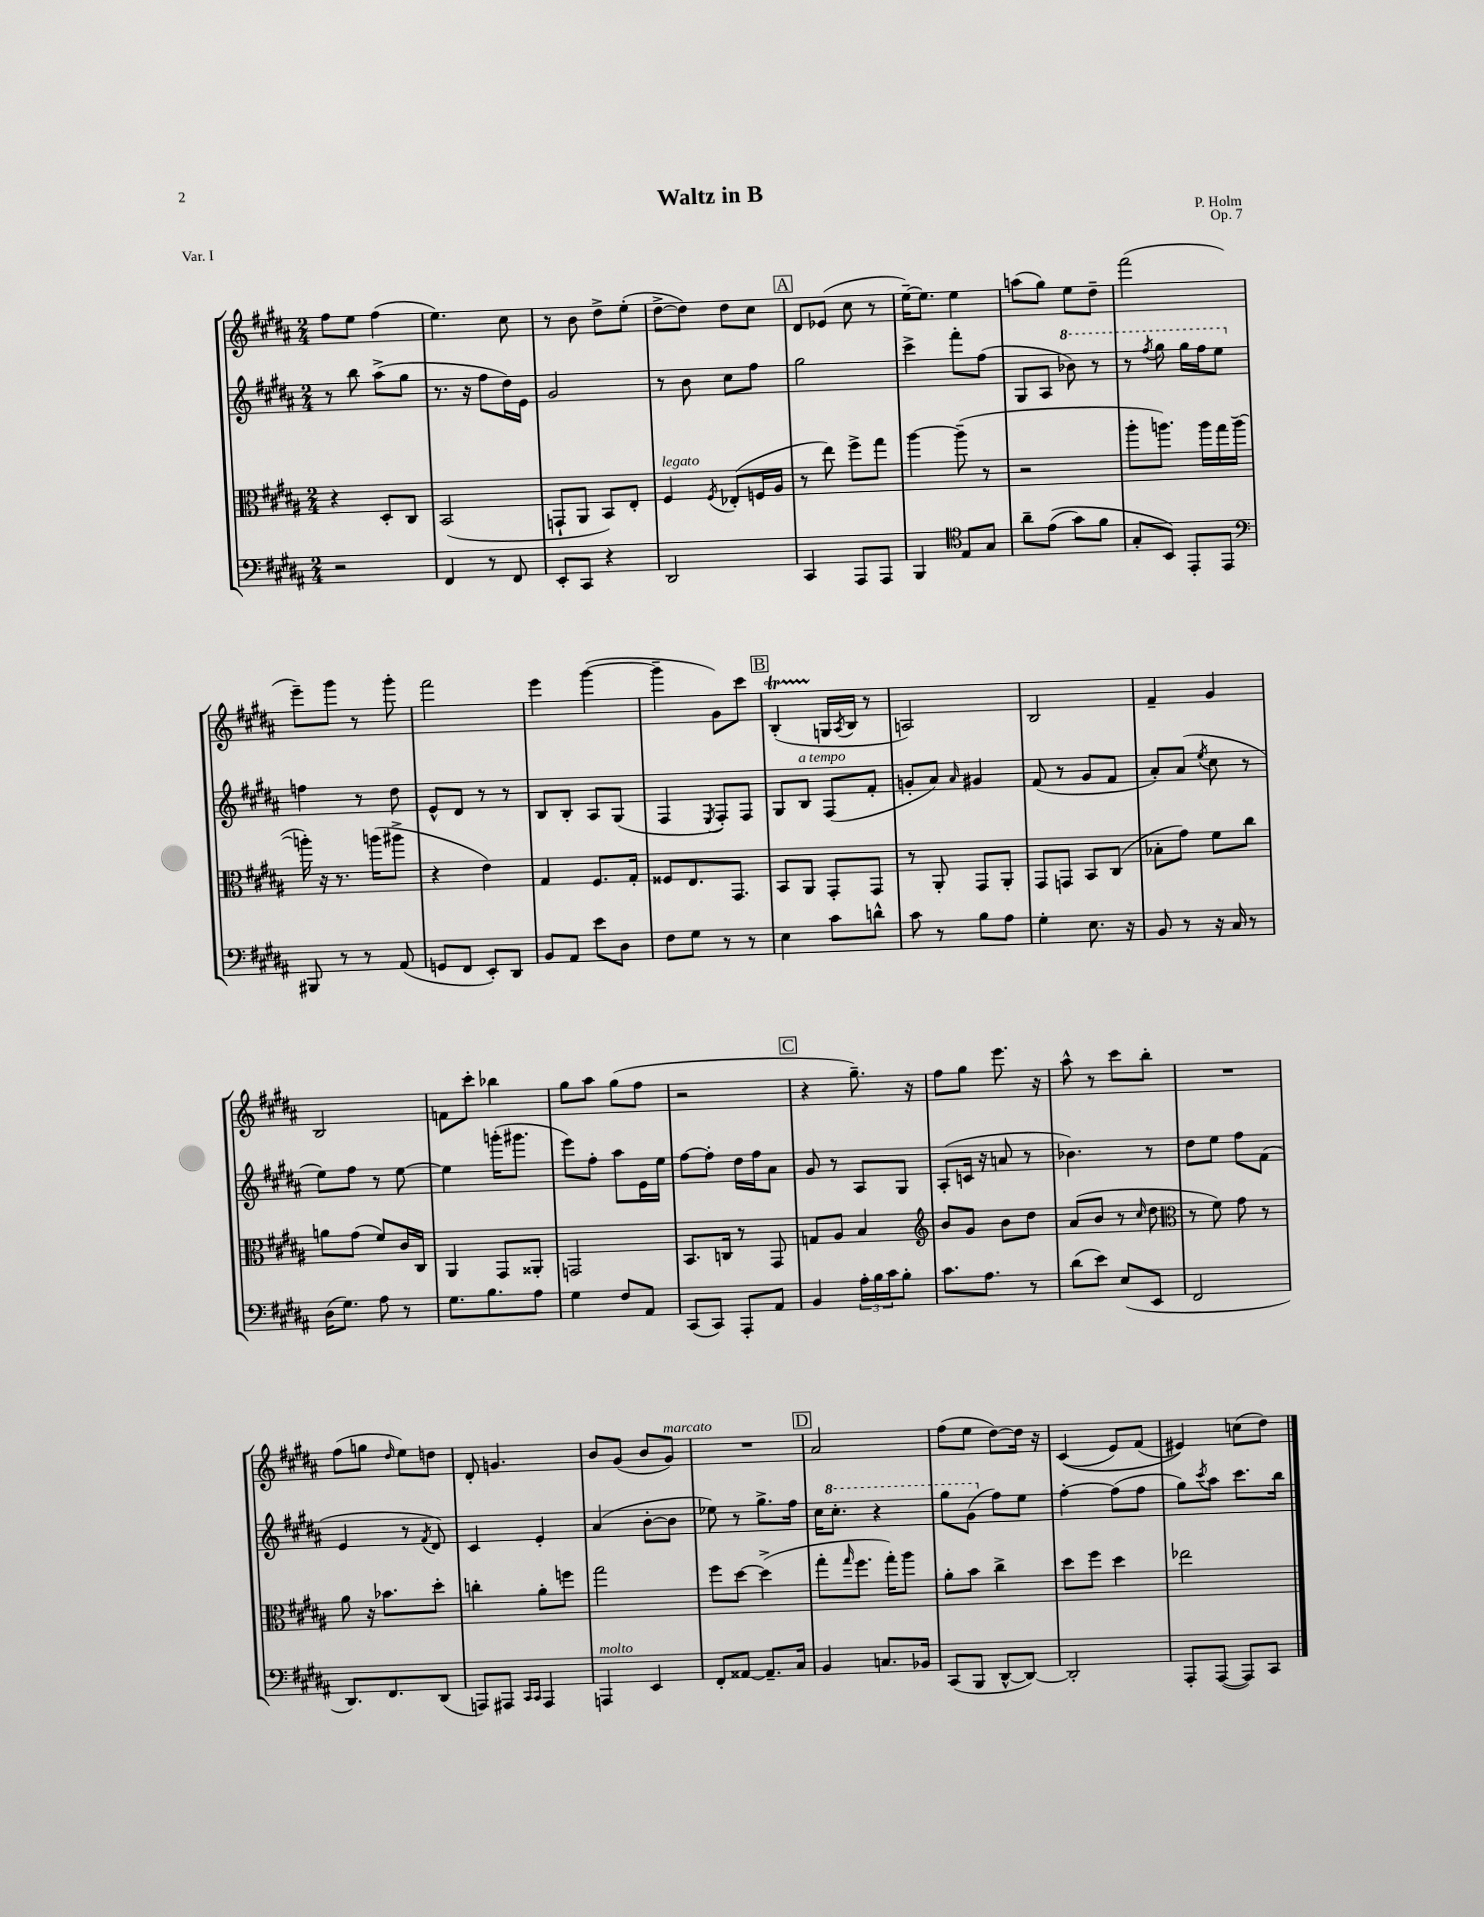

**kern	**kern	**kern	**kern
*part4	*part3	*part2	*part1
*staff4	*staff3	*staff2	*staff1
*clefF4	*clefC3	*clefG2	*clefG2
*k[f#c#g#d#a#]	*k[f#c#g#d#a#]	*k[f#c#g#d#a#]	*k[f#c#g#d#a#]
*M2/4	*M2/4	*M2/4	*M2/4
=1	=1	=1	=1
2r	4r	8r	8ff#\L
.	.	8bb\	8ee\J
.	8D#'/L	(8aa#^\L	(4ff#\
.	8C#/J	8gg#\J	.
=2	=2	=2	=2
4FF#/	(2BB/	8.r	4.ee\)
.	.	16r	.
8r	.	8ff#\L	.
8FF#/	.	16dd#\L)	8cc#\
.	.	16e\JJ	.
=3	=3	=3	=3
8EE'/L	8GGn`/L	2g#/	8r
8CC#/J	8AA#/J	.	8b\
4r	8BB/L)	.	8dd#^\L
.	8E'/J	.	(8ee'\J
=4	=4	=4	=4
!	!LO:TX:a:i:t=legato	!	!
2DD#/	4F#/	8r	[8dd#^\L
.	.	8b\	8dd#\J])
.	8qF#/	.	.
.	(8E-X'/L	8cc#\L	8dd#\L
.	16Fn/L	8ff#\J	8cc#\J
.	16A#/JJ	.	.
!!LO:REH:place=s1:t=A
=5	=5	=5	=5
4CC#/	8r	2gg#\	8d#/L
.	8ee\)	.	(8e-X/J
8AAA#/L	8ff#^\L	.	8cc#\
8AAA#/J	8gg#\J	.	8r
=6	=6	=6	=6
4BBB/	[4aa#\	4ccc#^\	[16ee~\KL)
.	.	.	8.ee\J]
*clefC4	*	*	*
8E/L	(8aa#~\]	8fff#'\L	4ee\
8G#/J	8r	(8ff#\J	.
=7	=7	=7	=7
8a#~\L	2r	8G#/L	(8aan\L
((8e\J	.	8A#/J	8gg#\J)
*	*	*8va	*
8g#\L)	.	8bb-X\)	8ee\L
8f#\J	.	8r	8dd#~\J
=8	=8	=8	=8
8G#'/L	8aa#'\L	8r	(2fff#\
.	.	8qfff#/	.
8BB/J)	8.aan\J)	8ggg#\	.
8EE'/L	.	16ggg#\LL	.
.	16aa\LL	16fff#\J	.
8EE/J	16gg#\	8eee\J	.
.	([16aa\JJ	.	.
!!LO:LB:g=z
=9	=9	=9	=9
*clefF4	*	*	*
*	*	*X8va	*
8BBB#X/	16aan'\])	4ffn\	8eee~\L)
.	16r	.	.
8r	8.r	.	8ggg#\J
8r	.	8r	8r
.	(16aan\KL	.	.
(8AA#/	8aa#X^\J	8dd#\	8ggg#'\
=10	=10	=10	=10
8GGn/L	4r	8e^^/L	2fff#\
8FF#/J	.	8d#/J	.
8EE'/L)	4e\)	8r	.
8DD#/J	.	8r	.
=11	=11	=11	=11
8BB/L	4G#/	8B/L	4eee\
8AA#/J	.	8B'/J	.
8e\L	8.F#/L	8A#/L	([4ggg#\
8D#\J	.	(8G#/J	.
.	16G#'/Jk	.	.
=12	=12	=12	=12
8F#\L	8F##X/L	4F#/	4ggg#~\]
8G#\J	8.E/	.	.
.	.	8qE/	.
8r	.	8F#'/L)	8g#\L)
.	8.GG#/J	.	.
8r	.	8F#/J	8ccc#\J
!!LO:REH:place=s1:t=B
=13	=13	=13	=13
4E\	8BB/L	8G#/L	(4BT'/
!	!	!LO:TX:a:i:t=a tempo	!
.	8AA#/J	8B/J	.
8c#\L	8GG#'/L	(8F#/L	16Gn/LL
.	.	.	8qA#/
.	.	.	16B/JJ
8dn^^\J	8GG#/J	8f#'/J	8r
=14	=14	=14	=14
8c#\	8r	8gn'/L	2An/)
8r	8AA#'/	8a#/J)	.
.	.	16qqa#/	.
8B\L	8GG#/L	4g#X/	.
8A#\J	8AA#'/J	.	.
=15	=15	=15	=15
4G#'\	8GG#/L	(8f#/	2B/
.	8GGn/J	8r	.
8.E\	8BB/L	8g#/L	.
.	(8C#/J	8f#/J	.
16r	.	.	.
=16	=16	=16	=16
8BB/	8B-X'\L	8a#'/L)	4f#~/
8r	8g#\J)	(8a#/J	.
.	.	8qee/	.
16r	8f#\L	8cc#\	4g#/
16C#/	.	.	.
8r	8cc#\J	8r	.
!!LO:LB:g=z
=17	=17	=17	=17
(16D#\KL	8an\L	8ee\L)	2B/
8.G#\J)	.	.	.
.	(8g#\J	8ff#\J	.
8A#\	8f#/L)	8r	.
8r	16c#/L	[8ee\	.
.	16C#/JJ	.	.
=18	=18	=18	=18
8.G#\L	4AA#/	4ee\]	8fn\L
.	.	.	8ccc#'\J
8.B\	.	.	.
.	8GG#/L	(16gggn'\KL	4bb-X\
.	.	8.ggg#X\J	.
8A#\J	8AA##X'/J	.	.
=19	=19	=19	=19
4G#\	2GGn/	8eee\L)	8gg#\L
.	.	8ff#'\J	8aa#\J
8F#/L	.	8aa#\L	(8gg#\L
8AA#/J	.	16e\L	8ff#\J
.	.	16ee\JJ	.
=20	=20	=20	=20
(8CC#/L	8.BB/L	[8ff#\L	2r
8CC#/J)	.	8ff#'\J]	.
.	16Cn/Jk	.	.
8AAA#'/L	8r	16dd#\LL	.
.	.	16ff#\J	.
8AA#/J	8GG#/	8a#\J	.
!!LO:REH:place=s1:t=C
=21	=21	=21	=21
4BB/	8Gn/L	8g#/	4r
.	8A#/J	8r	.
24A#'\LL	4B/	8A#/L	8.gg#~\)
24B\	.	.	.
24c#\J	.	.	.
8B'\J	.	8G#/J	.
.	.	.	16r
=22	=22	=22	=22
*	*clefG2	*	*
8.c#\L	8b/L	(8A#'/L	8ff#\L
.	8g#/J	16cn/Jk	8gg#\J
8.A#\J	.	16r	.
.	8b\L	8an/	8.eee\
8r	8dd#\J	8r	.
.	.	.	16r
=23	=23	=23	=23
(8d#\L	(8a#/L	4.b-X\)	8aa#^^\
8e\J)	8b/J	.	8r
(8E/L	8r	.	8ccc#\L
.	16qqcc#/	.	.
8EE/J	8dd#\	8r	8bb'\J
=24	=24	=24	=24
*	*clefC3	*	*
2FF#/	8r	8dd#\L	2r
.	8f#\)	8ee\J	.
.	8g#\	8ff#\L	.
.	8r	(8f#\J	.
!!LO:LB:g=z
=25	=25	=25	=25
8.DD#/L)	8a#\	4e/	(8ff#\L
.	16r	.	8ggn\J
8.FF#/	8.b-X\L	.	.
.	.	.	16qqdd#/
.	.	8r	8ee\L)
.	.	8qf#/	.
(8DD#/J	8dd#'\J	8d#/)	8ddn\J
=26	=26	=26	=26
8AAAn/L)	4ccn'\	4c#/	8d#'/
8AAA#X/J	.	.	4.gn/
16qqCC#/LL	.	.	.
16qqCC#/JJ	.	.	.
4AAA#/	8a#'\L	4e'/	.
.	8ffn\J	.	.
=27	=27	=27	=27
!LO:TX:a:i:t=molto	!	!	!
4AAAn/	2gg#\	(4a#/	8b/L
.	.	.	(8g#/J
4EE/	.	[8b'\L	8b/L
!	!	!	!LO:TX:a:i:t=marcato
.	.	8b\J]	8g#/J)
=28	=28	=28	=28
8FF#'/L	8ff#\L	8ee-X\)	2r
[8AA##X/J	[8dd#\J	8r	.
8.AA##~/L]	(4dd#^\]	8.gg#^\L	.
16C#/Jk	.	16ff#\Jk	.
!!LO:REH:place=s1:t=D
=29	=29	=29	=29
4BB/	8gg#'\L	16cc#\KL	2a#/
*	*	*8va	*
.	.	8.ccc#'\J	.
.	16qqgg#/	.	.
.	8.ff#\J	.	.
8.Cn/L	.	4r	.
.	16gg#'\KL)	.	.
.	8aa#\J	.	.
16BB-X/Jk	.	.	.
=30	=30	=30	=30
(8CC#/L	8a#'\L	8ggg#\L	(8ff#\L
8BBB/J	8b\J	(8gg#\J	8ee\J
*	*	*X8va	*
[8DD#^^/L	4cc#^\	8ff#\L)	[8dd#\L)
8DD#/J_)	.	8ee\J	16dd#\Jk]
.	.	.	16r
=31	=31	=31	=31
2DD#'/]	8dd#\L	[4ff#'\	((4c#/
.	8ff#\J	.	.
.	4dd#\	(8ff#\L]	8e/L)
.	.	8ff#\J	(8f#/J
=32	=32	=32	=32
8AAA#'/L	2ee-X\	8gg#\L)	4e#X/))
.	.	8qccc#/	.
([8AAA#/J	.	8aa#\J	.
8AAA#/L])	.	8.ccc#\L	(8ccn\L
8CC#/J	.	.	8dd#\J)
.	.	16bb\Jk	.
==	==	==	==
*-	*-	*-	*-
